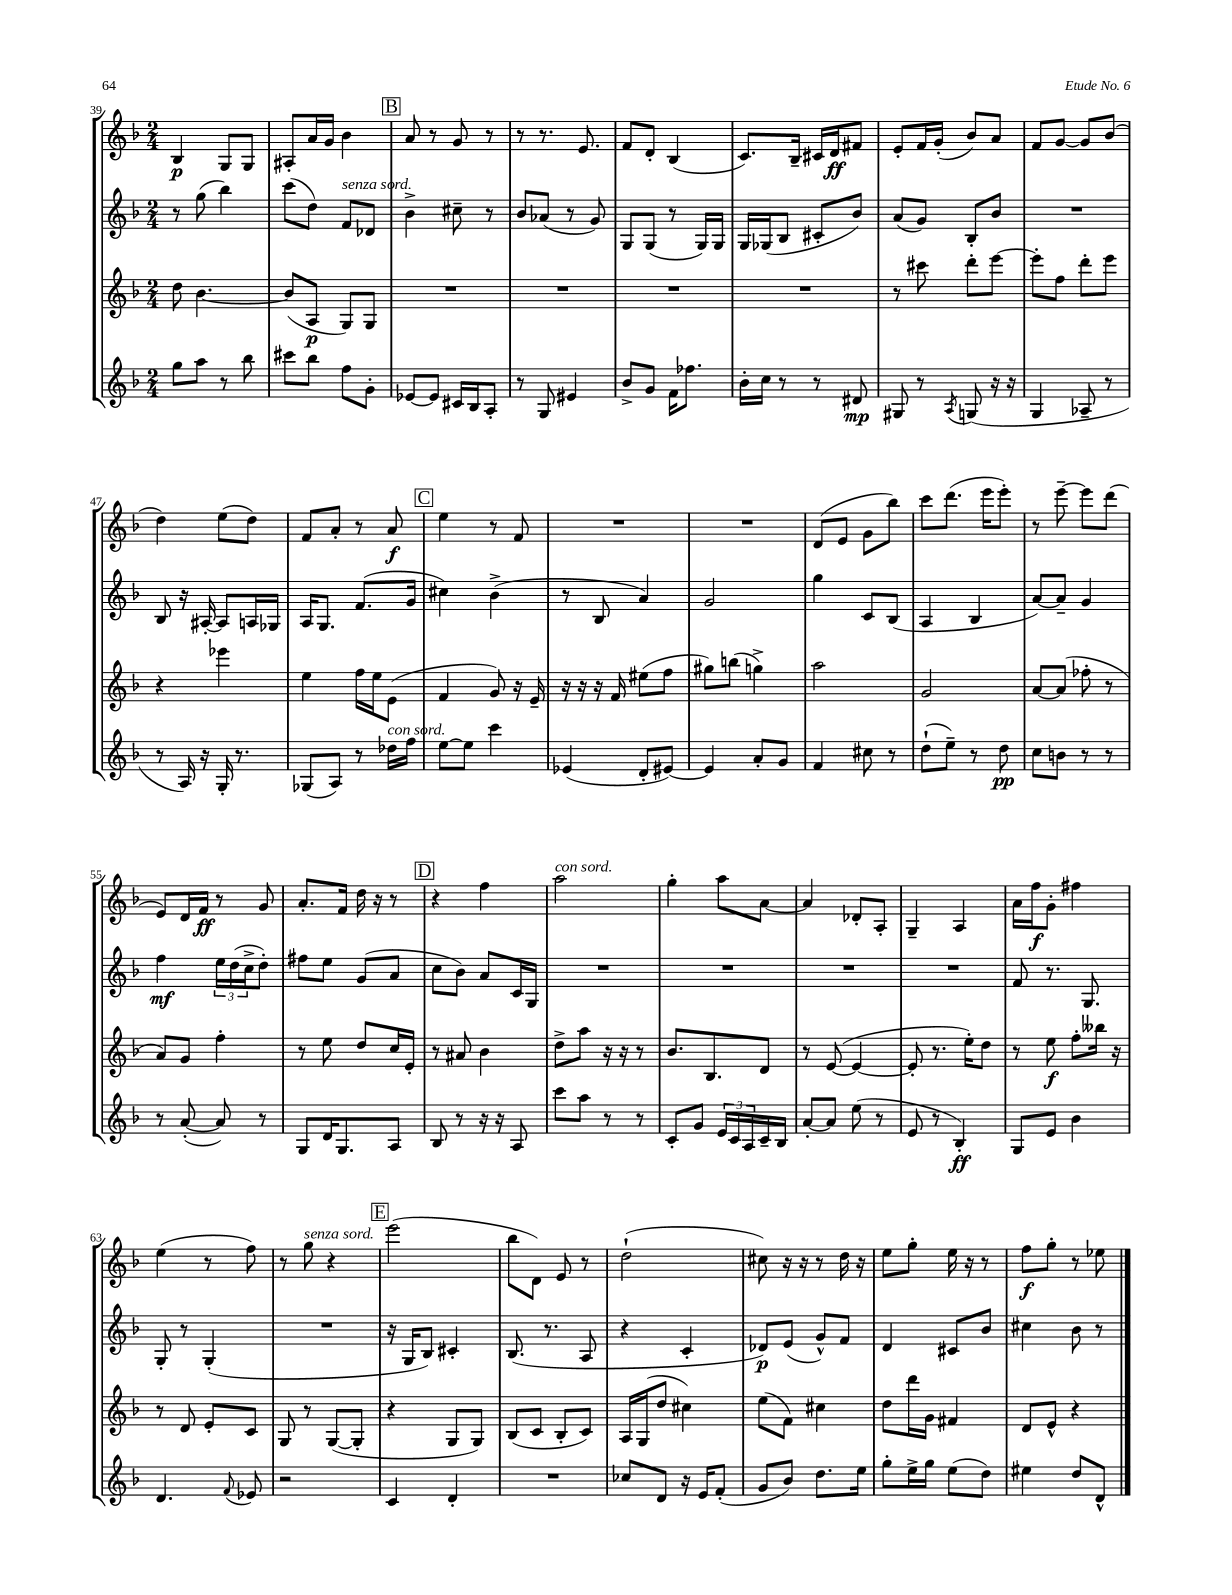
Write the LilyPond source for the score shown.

<<
\new StaffGroup <<
\new Staff = "s0" {
    \clef treble \key f \major \numericTimeSignature \time 2/4
    bes4\p g8 g8 |
    ais8-. a'16 g'16 bes'4 |
    \mark \markup { \box "B" } a'8 r8 g'8 r8 |
    r8 r8. e'8. |
    f'8 d'8-. bes4( |
    c'8.) bes16-- cis'16 d'16\ff fis'8 |
    e'8-. f'16 g'16-.( bes'8) a'8 |
    f'8 g'8~ g'8 bes'8( |
    d''4) e''8( d''8) |
    f'8 a'8-. r8 a'8\f |
    \mark \markup { \box "C" } e''4 r8 f'8 |
    R2 |
    R2 |
    d'8( e'8 g'8 bes''8) |
    c'''8 d'''8.( e'''16 e'''8-.) |
    r8 e'''8~-- e'''8 d'''8( |
    e'8) d'16 f'16\ff r8 g'8 |
    a'8.-. f'16 d''16 r16 r8 |
    \mark \markup { \box "D" } r4 f''4 |
    a''2^\markup { \italic "con sord." } |
    g''4-. a''8 a'8~ |
    a'4 des'8-. a8-. |
    g4-- a4 |
    a'16 f''16\f g'8-. fis''4 |
    e''4( r8 f''8) |
    r8 g''8^\markup { \italic "senza sord." } r4 |
    \mark \markup { \box "E" } e'''2( |
    bes''8 d'8) e'8 r8 |
    d''2-!( |
    cis''8) r16 r16 r8 d''16 r16 |
    e''8 g''8-. e''16 r16 r8 |
    f''8\f g''8-. r8 ees''8 \bar "|." |
}
\new Staff = "s1" {
    \clef treble \key f \major \numericTimeSignature \time 2/4
    r8 g''8( bes''4) |
    c'''8( d''8) f'8^\markup { \italic "senza sord." } des'8 |
    \mark \markup { \box "B" } bes'4-> cis''8-- r8 |
    bes'8 aes'8( r8 g'8) |
    g8 g8( r8 g16) g16 |
    g16 ges16( bes8 cis'8-. bes'8) |
    a'8( g'8) bes8-. bes'8 |
    R2 |
    bes8 r16 ais16~-. ais8 a16 ges16 |
    a16 g8. f'8.( g'16 |
    \mark \markup { \box "C" } cis''4) bes'4->( |
    r8 bes8 a'4) |
    g'2 |
    g''4 c'8 bes8( |
    a4 bes4 |
    a'8~) a'8-- g'4 |
    f''4\mf \tuplet 3/2 { e''16 d''16( c''16-> } d''8-.) |
    fis''8 e''8 g'8( a'8 |
    \mark \markup { \box "D" } c''8 bes'8) a'8 c'16 g16 |
    R2 |
    R2 |
    R2 |
    R2 |
    f'8 r8. g8. |
    g8-. r8 g4-.( |
    R2 |
    \mark \markup { \box "E" } r16 g16 bes8) cis'4-. |
    bes8.( r8. a8 |
    r4 c'4-. |
    des'8\p) e'8( g'8-^) f'8 |
    d'4 cis'8 bes'8 |
    cis''4 bes'8 r8 \bar "|." |
}
\new Staff = "s2" {
    \clef treble \key f \major \numericTimeSignature \time 2/4
    d''8 bes'4.~ |
    bes'8( a8\p g8) g8 |
    \mark \markup { \box "B" } R2 |
    R2 |
    R2 |
    R2 |
    r8 cis'''8 d'''8-. e'''8~ |
    e'''8-. f''8 d'''8-. e'''8 |
    r4 ees'''4 |
    e''4 f''16 e''16 e'8( |
    \mark \markup { \box "C" } f'4 g'8) r16 e'16-- |
    r16 r16 r16 f'16 eis''8( f''8 |
    gis''8) b''8( g''4->) |
    a''2 |
    g'2 |
    a'8~ a'8( fes''8-. r8 |
    a'8) g'8 f''4-. |
    r8 e''8 d''8 c''16 e'16-. |
    \mark \markup { \box "D" } r8 ais'8 bes'4 |
    d''8-> a''8 r16 r16 r8 |
    bes'8. bes8. d'8 |
    r8 e'8~( e'4~ |
    e'8-. r8. e''16-.) d''8 |
    r8 e''8\f f''8-. beses''16 r16 |
    r8 d'8 e'8-. c'8 |
    g8 r8 g8~( g8-. |
    \mark \markup { \box "E" } r4 g8 g8) |
    bes8( c'8 bes8-. c'8) |
    a16 g16( d''8 cis''4) |
    e''8( f'8) cis''4 |
    d''8 d'''16 g'16 fis'4 |
    d'8 e'8-^ r4 \bar "|." |
}
\new Staff = "s3" {
    \clef treble \key f \major \numericTimeSignature \time 2/4
    g''8 a''8 r8 bes''8 |
    cis'''8 bes''8 f''8 g'8-. |
    \mark \markup { \box "B" } ees'8~ ees'8 cis'16 bes16 a8-. |
    r8 g8 eis'4 |
    bes'8-> g'8 f'16 fes''8. |
    bes'16-. c''16 r8 r8 dis'8\mp |
    gis8 r8 \acciaccatura { a8 } g8( r16 r16 |
    g4 aes8-- r8 |
    r8 a16) r16 g16-. r8. |
    ges8( a8) r8 des''16^\markup { \italic "con sord." } f''16 |
    \mark \markup { \box "C" } e''8~ e''8 c'''4 |
    ees'4( d'8-. eis'8~) |
    eis'4 a'8-. g'8 |
    f'4 cis''8 r8 |
    d''8-!( e''8--) r8 d''8\pp |
    c''8 b'8 r8 r8 |
    r8 a'8~-.( a'8) r8 |
    g8 d'16 g8. a8 |
    \mark \markup { \box "D" } bes8 r8 r16 r16 a8 |
    c'''8 a''8 r8 r8 |
    c'8-. g'8 \tuplet 3/2 { e'16 c'16 a16 } c'16-- bes16 |
    a'8~-. a'8 e''8( r8 |
    e'8 r8 bes4-.\ff) |
    g8 e'8 bes'4 |
    d'4. \appoggiatura { f'8 } ees'8 |
    r2 |
    \mark \markup { \box "E" } c'4 d'4-. |
    R2 |
    ces''8 d'8 r16 e'16 f'8-.( |
    g'8 bes'8) d''8. e''16 |
    g''8-. e''16-> g''16 e''8( d''8) |
    eis''4 d''8 d'8-^ \bar "|." |
}
>>
>>
\layout { \context { \Score currentBarNumber = #39 } }
